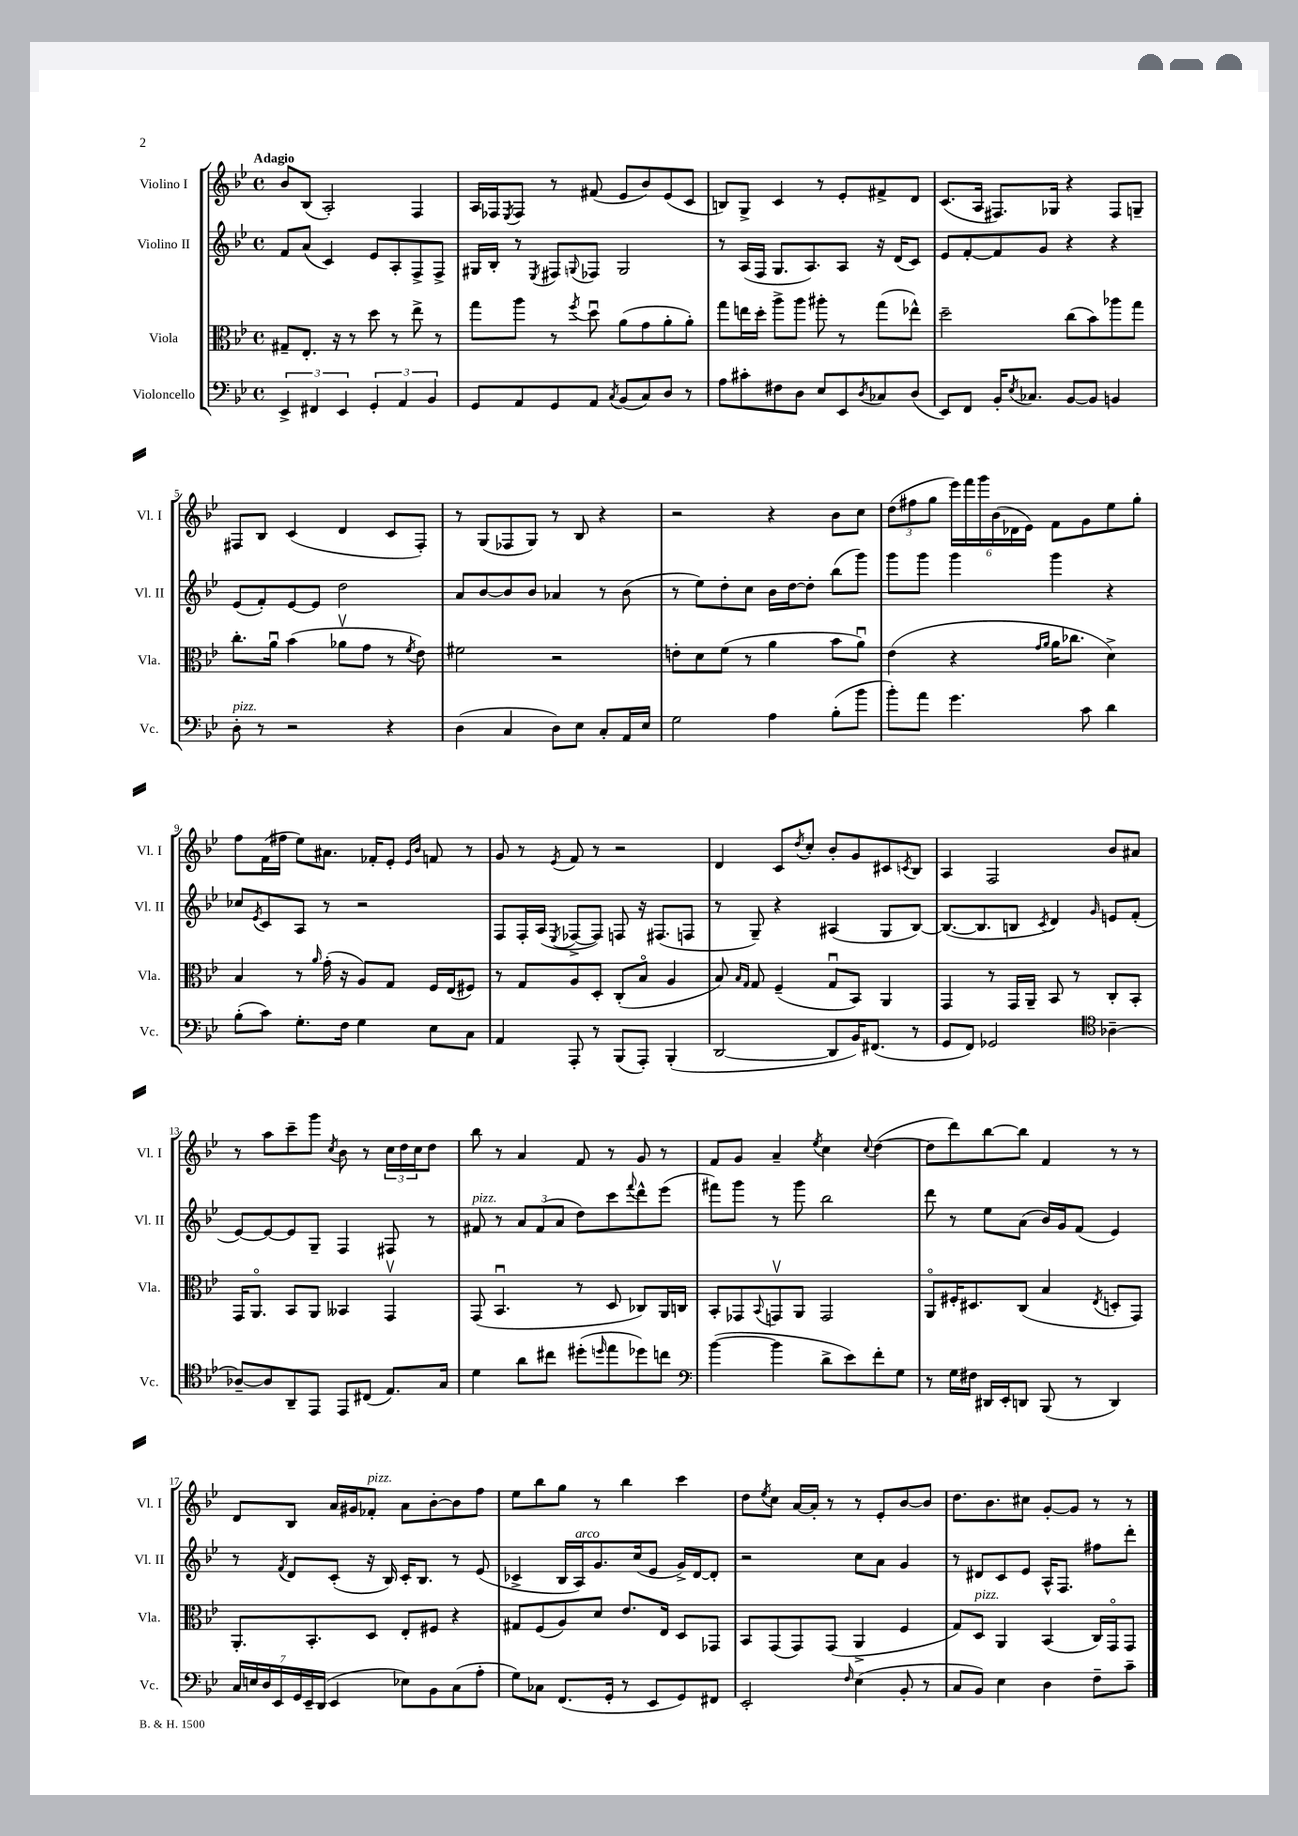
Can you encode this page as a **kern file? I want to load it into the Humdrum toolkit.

**kern	**kern	**kern	**kern
*staff4	*staff3	*staff2	*staff1
*clefF4	*clefC3	*clefG2	*clefG2
*k[b-e-]	*k[b-e-]	*k[b-e-]	*k[b-e-]
*M4/4	*M4/4	*M4/4	*M4/4
*met(c)	*met(c)	*met(c)	*met(c)
6EE-^	8G#~	8f	8b-
.	8.E-'	(8a	(8B-
6FF#	.	.	.
.	.	4c)	2A')
.	16r	.	.
6EE-	.	.	.
.	8r	.	.
6GG'	8dd	8e-	.
.	8r	8A'	.
6AA	.	.	.
.	8ee-^	8F^	4F
6BB-	.	.	.
.	8r	8F^	.
=	=	=	=
8GG	8gg	16G#	16A
.	.	16B-'	16F-
.	.	.	8qE-
8AA	8aa	8r	8F-
.	.	8qE-	.
8GG	8r	8F#	8r
.	8qff	8qqG	.
8AA	8ddu	8F-	(8f#
8qC	.	.	.
(8BB-	(8a	2G	8e-
8C)	8g	.	8b-)
8D	8a'	.	(8e-
8r	8a')	.	8c
=	=	=	=
8A	8gg	8r	8B)
8c#'	16ee	(16A	8G^
.	16dd'	16F	.
8F#	8aa^	8.G	4c
8D	8aa	.	.
.	.	8.A)	.
8E-	8aa#'	.	8r
8EE-	8r	8A	8e-'
8qD	.	.	.
8C-	(8gg	16r	8f#^
.	.	(16d	.
(8D	8ee-^^)	8c)	8d
=	=	=	=
8EE-)	2dd~	8e-	(8.c
8FF	.	[8f'	.
.	.	.	16A
16BB-'	.	8f]	8.F#)
8qE-	.	.	.
8.C-	.	.	.
.	.	8g	.
.	.	.	16G-
[8BB-	(8cc	4r	4r
8BB-]	8b-)	.	.
4BB	8aa-	4r	8F#
.	8gg	.	8G~
=	=	=	=
8D'	8.cc'	(8e-	8F#
8r	.	8f')	8B-
.	16au	.	.
2r	(4b-	[8e-	(4c
.	.	8e-]	.
.	8a-v	2dd	4d
.	8g	.	.
4r	8r	.	8c
.	8qf	.	.
.	8e-)	.	8F#')
=	=	=	=
(4D	2f#	8a	8r
.	.	[8b-	(8G
4C	.	8b-]	8F-
.	.	8b-	8G)
8D)	2r	4a-	8r
8E-	.	.	8B-
8C'	.	8r	4r
16AA	.	(8b-	.
16E-	.	.	.
=	=	=	=
2G	8e'	8r	2r
.	8d	8ee-)	.
.	(8f	8dd'	.
.	8r	8cc	.
4A	4a	16b-	4r
.	.	[16dd	.
.	.	8dd']	.
(8B-'	8b-	(8bb-	8b-
8b-	8au)	8ggg)	8cc
=	=	=	=
8b-')	(4e-	8ggg	(12dd
.	.	.	12ff#
8a	.	8ggg	.
.	.	.	12gg
4.g	4r	4ggg	24eee-)
.	.	.	24fff
.	.	.	24ggg
.	.	.	(24b-
.	.	.	24d-
.	.	.	24e-)
.	16qqg	.	.
.	16qqa	.	.
.	16a	4ggg	8f
.	8.cc-	.	.
8c	.	.	8g
4d	4d^)	4r	8ee-
.	.	.	8gg'
=	=	=	=
(8B-'	4B-	8cc-	8ff
.	.	8qe-	.
8c)	.	8c	(16f
.	.	.	16ff#
8.G'	8r	8A	8ee-)
.	16qqa	.	.
.	(16g'	8r	8.a#
16F	16r	.	.
4G	8A)	2r	.
.	.	.	16f-'
.	8G	.	8e-'
.	.	.	16qqe-
.	.	.	16qqb-
8E-	16F	.	8f
.	(16E-	.	.
8C	8F#)	.	8r
=	=	=	=
4AA	8r	8F	8g
.	8G	16F'	8r
.	.	(16A	.
.	.	8qE-	8qe-
8AAA'	8A	[8F-^	8f
8r	8D'	8F-])	8r
(8BBB-	(8C'	8F	2r
8AAA')	8B-o	16r	.
.	.	(8.F#	.
(4BBB-'	4A	.	.
.	.	8F	.
=	=	=	=
[2DD	8B-)	8r	4d
.	16qqB-	.	.
.	16qqG	.	.
.	8G	8G~)	.
.	(4F~	4r	8c
.	.	.	8qdd
.	.	.	8cc'
8DD]	8Gu	(4A#	8b-'
16BB-)	8BB-)	.	8g
(8.FF#	.	.	.
.	4AA	8G	8c#
.	.	.	8qc
8r	.	[8B-)	8B-
=	=	=	=
8GG	4GG	(8.B-_	4A
8FF)	.	.	.
.	.	8.B-]	.
2GG-	8r	.	2F
.	16GG	8B	.
.	16AA~	.	.
.	.	8qc	.
.	8BB-	4d)	.
.	8r	.	.
*clefC4	*	*	*
.	.	16qqg	.
[4A-~	8C'	8e	8b-
.	8BB-'	(8f'	8a#
=	=	=	=
8A-~_	16GG	[8e-)	8r
.	8.AAo	.	.
8A-]	.	8e-_	8aa
8AA~	8BB-	8e-]	8ccc~
8EE-	8AA	8G~	8ggg
.	.	.	8qcc
8EE-	4BB--	4F	8b-
(8C#	.	.	8r
8.E-)	4GGv	8F#	24cc
.	.	.	24dd
.	.	.	24cc
.	.	8r	8dd
16G	.	.	.
=	=	=	=
4d	(8GG	8f#	8bb-
.	4.BB-u	8r	8r
8a	.	12a	4a
.	.	(12f#	.
8cc#	.	.	.
.	.	12a	.
(8dd#'	8r	8dd)	8f
16qqdd	.	.	.
8ee-	8D	8ccc	8r
.	.	8qqfff	.
8dd-)	8C-)	8ddd^^	8g
8cc	16AA	(8eee-	8r
.	16C	.	.
=	=	=	=
*clefF4	*	*	*
([4b-	8BB-'	8fff#)	8f
.	8GG-	8ggg	8g
.	8qqBB-	.	.
4b-]	8GGv	8r	4a~
.	8AA	8ggg	.
.	.	.	8qee-
8d^	2GG	2bb-	4cc
8e-)	.	.	.
.	.	.	8qqcc
8f'	.	.	([4dd
8G	.	.	.
=	=	=	=
8r	8AAo	8ddd	8dd]
16G	16F#'	8r	8ddd)
16F#	8.D#	.	.
16DD#	.	8ee-	[8bb-
16EE-'	.	.	.
8DD	(8C	(8a	8bb-]
(8BBB-	4B-	16b-)	4f
.	.	16g	.
8r	.	(8f	.
.	8qE-	.	.
4DD)	8D'	4e-)	8r
.	8GG)	.	8r
=	=	=	=
28C	8.AA'	8r	8d
28E	.	.	.
28D	.	.	.
28EE-	.	.	.
.	.	8qf	.
.	.	8d	8B-
28GG	.	.	.
28EE-~	.	.	.
.	8.BB-'	.	.
(28DD	.	.	.
4EE-	.	(8c'	16a
.	.	.	16g#
.	8D	16r	8f-'
.	.	16B-)	.
8E-)	8E-'	16c'	8a
.	.	8.B-	.
8BB-	8F#	.	[8b-'
(8C	4r	8r	8b-]
8A'	.	(8e-	8ff
=	=	=	=
8G)	8G#	4c-^	8ee-
8C-	(8F	.	8bb-
(8.FF	8A)	16B-	8gg
.	.	16A)	.
.	8d	8.g	8r
16GG'	.	.	.
8r	8.e-	.	4bb-
.	.	(16cc	.
8EE-	.	8e-	.
.	16E-	.	.
8GG)	8D	16g^)	4ccc
.	.	[16d	.
8FF#	8GG-	8d']	.
=	=	=	=
2EE-'	8BB-	2r	8dd
.	.	.	8qee-
.	(8GG	.	8cc
.	8GG)	.	[16a
.	.	.	16a']
.	(8GG	.	8r
16qqF	.	.	.
(4E-	4AA^	8cc	8r
.	.	8a	8e-'
8BB-'	4F	4g	[8b-
8r	.	.	8b-]
=	=	=	=
8C	8G)	8r	8.dd
8BB-)	8D	8d#	.
.	.	.	8.b-
4E-	4AA	8c	.
.	.	8e-	8cc#
4D	(4BB-	16A^^	[8g'
.	.	8.F	.
.	.	.	8g]
8F~	16C)	8ff#	8r
.	16GGo	.	.
8c~	8GG	8ddd'	8r
==	==	==	==
*-	*-	*-	*-
